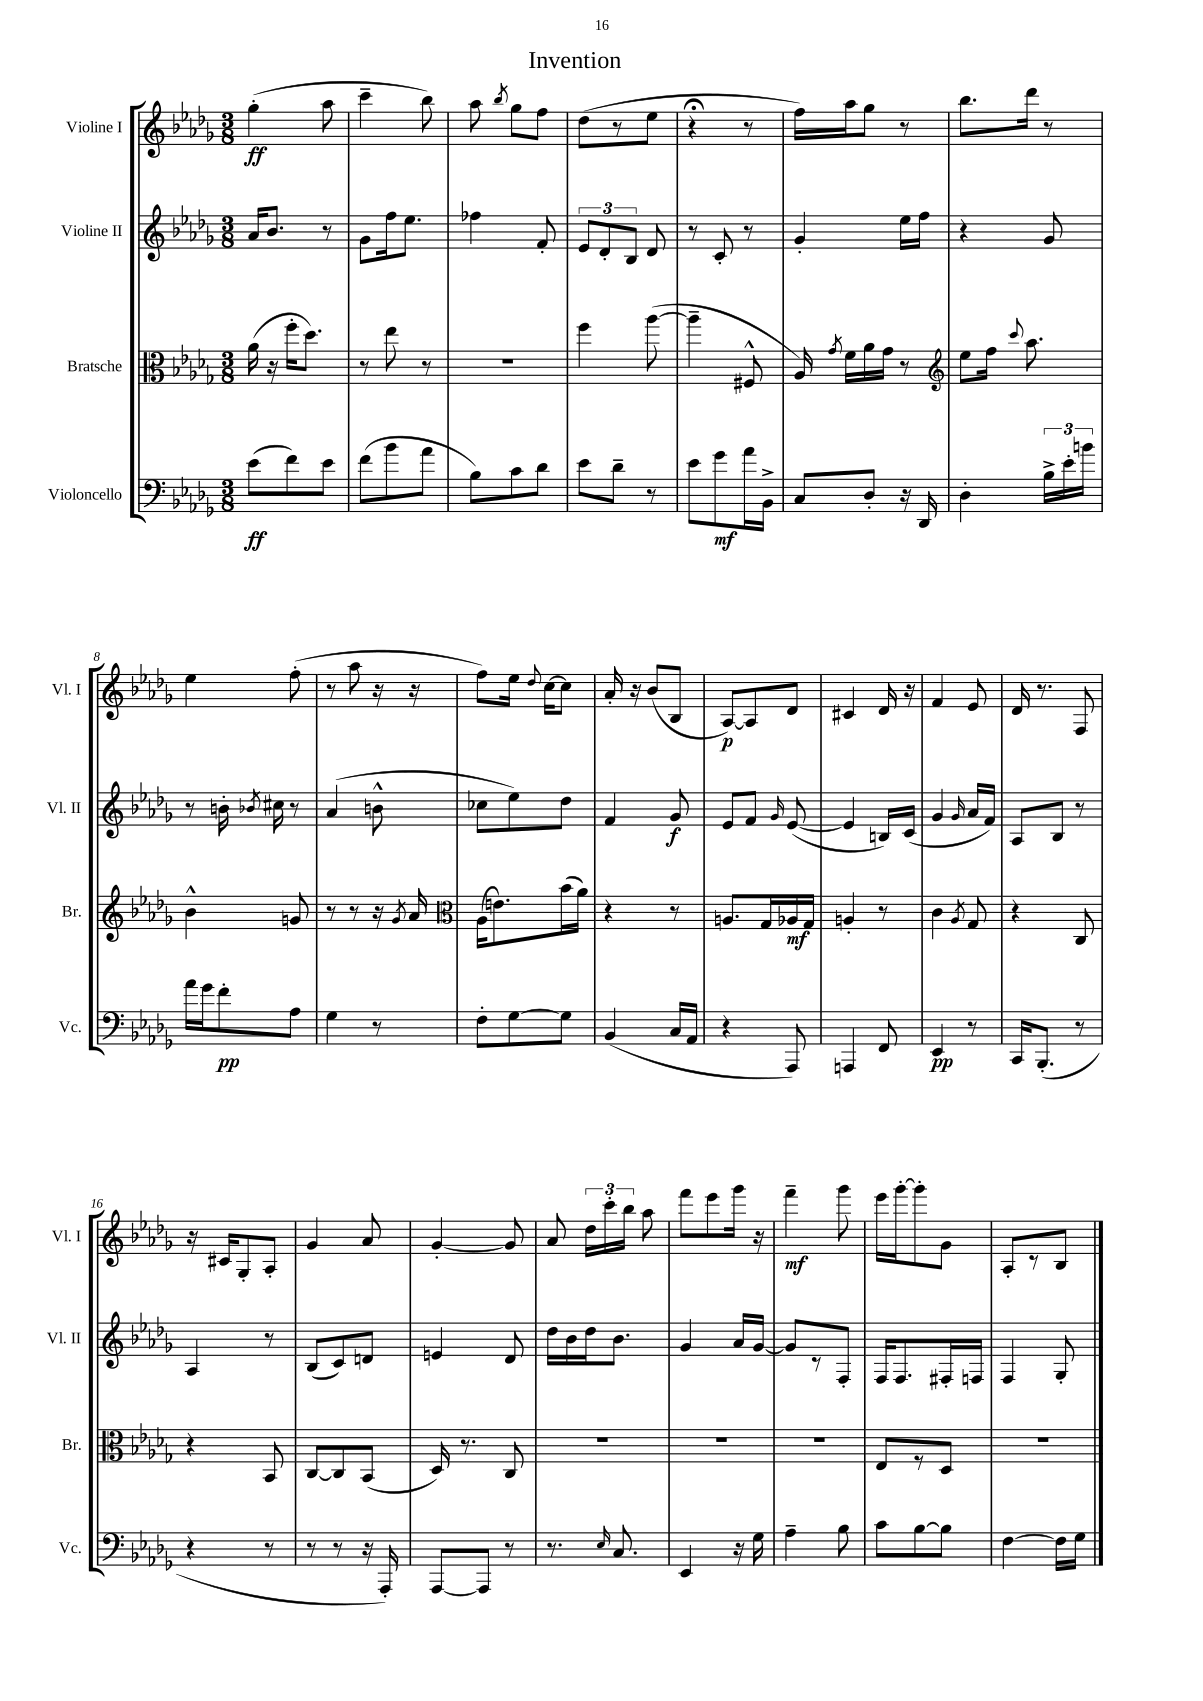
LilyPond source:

\header { title = "Invention" }
<<
\new StaffGroup <<
\new Staff = "s0" \with { instrumentName = "Violine I" shortInstrumentName = "Vl. I" } {
    \clef treble \key des \major \numericTimeSignature \time 3/8
    \autoBeamOff ges''4-.\ff( aes''8 |
    c'''4-- bes''8) |
    aes''8 \acciaccatura { bes''8 } ges''8[ f''8] |
    des''8[( r8 ees''8] |
    r4\fermata r8 |
    f''16[) aes''16 ges''8] r8 |
    bes''8.[ des'''16] r8 |
    ees''4 f''8-.( |
    r8 aes''8 r16 r16 |
    f''8[) ees''16] \appoggiatura { des''8 } c''16[~ c''8] |
    aes'16-. r16 bes'8[( bes8] |
    aes8[~\p) aes8 des'8] |
    cis'4 des'16 r16 |
    f'4 ees'8 |
    des'16 r8. f8 |
    r16 cis'16[ ges8-. aes8]-. |
    ges'4 aes'8 |
    ges'4~-. ges'8 |
    aes'8 \tuplet 3/2 { des''16[ c'''16-. bes''16] } aes''8 |
    f'''8[ ees'''8 ges'''16] r16 |
    f'''4--\mf ges'''8 |
    ees'''16[ ges'''16~-. ges'''8-. ges'8] |
    aes8[-. r8 bes8] \bar "|." |
}
\new Staff = "s1" \with { instrumentName = "Violine II" shortInstrumentName = "Vl. II" } {
    \clef treble \key des \major \numericTimeSignature \time 3/8
    \autoBeamOff aes'16[ bes'8.] r8 |
    ges'8[ f''16 ees''8.] |
    fes''4 f'8-. |
    \tuplet 3/2 { ees'8[ des'8-. bes8] } des'8 |
    r8 c'8-. r8 |
    ges'4-. ees''16[ f''16] |
    r4 ges'8 |
    r8 b'16-. \acciaccatura { bes'8 } cis''16 r8 |
    aes'4( b'8-^ |
    ces''8[ ees''8) des''8] |
    f'4 ges'8\f |
    ees'8[ f'8] \grace { ges'16 } ees'8~( |
    ees'4 b16[) c'16]( |
    ges'4 \grace { ges'16 } aes'16[ f'16]) |
    aes8[ bes8] r8 |
    aes4 r8 |
    bes8[( c'8) d'8] |
    e'4 des'8 |
    des''16[ bes'16 des''16 bes'8.] |
    ges'4 aes'16[ ges'16]~ |
    ges'8[ r8 f8]-. |
    f16[ f8. fis16-. f16] |
    f4 ges8-. \bar "|." |
}
\new Staff = "s2" \with { instrumentName = "Bratsche" shortInstrumentName = "Br." } {
    \clef alto \key des \major \numericTimeSignature \time 3/8
    \autoBeamOff aes'16( r16 f''16[-. des''8.]) |
    r8 ees''8 r8 |
    R4. |
    f''4 aes''8~( |
    aes''4-- fis8-^ |
    aes16) \acciaccatura { ges'8 } f'16[ aes'16 ges'16] r8 |
    \clef treble ees''8[ f''16] \appoggiatura { c'''8 } aes''8. |
    bes'4-^ g'8 |
    r8 r8 r16 \acciaccatura { ges'8 } aes'16 |
    \clef alto aes16[( e'8.) bes'16( aes'16]) |
    r4 r8 |
    a8.[ ges16 aes16\mf ges16] |
    a4-. r8 |
    c'4 \acciaccatura { aes8 } ges8 |
    r4 c8 |
    r4 bes,8 |
    c8[~ c8 bes,8]( |
    des16) r8. c8 |
    R4. |
    R4. |
    R4. |
    ees8[ r8 des8] |
    R4. \bar "|." |
}
\new Staff = "s3" \with { instrumentName = "Violoncello" shortInstrumentName = "Vc." } {
    \clef bass \key des \major \numericTimeSignature \time 3/8
    \autoBeamOff ees'8[\ff( f'8) ees'8] |
    f'8[( bes'8 aes'8] |
    bes8[) c'8 des'8] |
    ees'8[ des'8]-- r8 |
    ees'8[ ges'8\mf aes'16 bes,16]-> |
    c8[ des8]-. r16 des,16 |
    des4-. \tuplet 3/2 { bes16[-> ees'16-. b'16] } |
    aes'16[ ges'16 f'8-.\pp aes8] |
    ges4 r8 |
    f8[-. ges8~ ges8] |
    bes,4( c16[ aes,16] |
    r4 aes,,8) |
    a,,4 f,8 |
    ees,4\pp r8 |
    c,16[ bes,,8.]-.( r8 |
    r4 r8 |
    r8 r8 r16 aes,,16-.) |
    aes,,8[~ aes,,8] r8 |
    r8. \grace { ees16 } c8. |
    ees,4 r16 ges16 |
    aes4-- bes8 |
    c'8[ bes8~ bes8] |
    f4~ f16[ ges16] \bar "|." |
}
>>
>>
